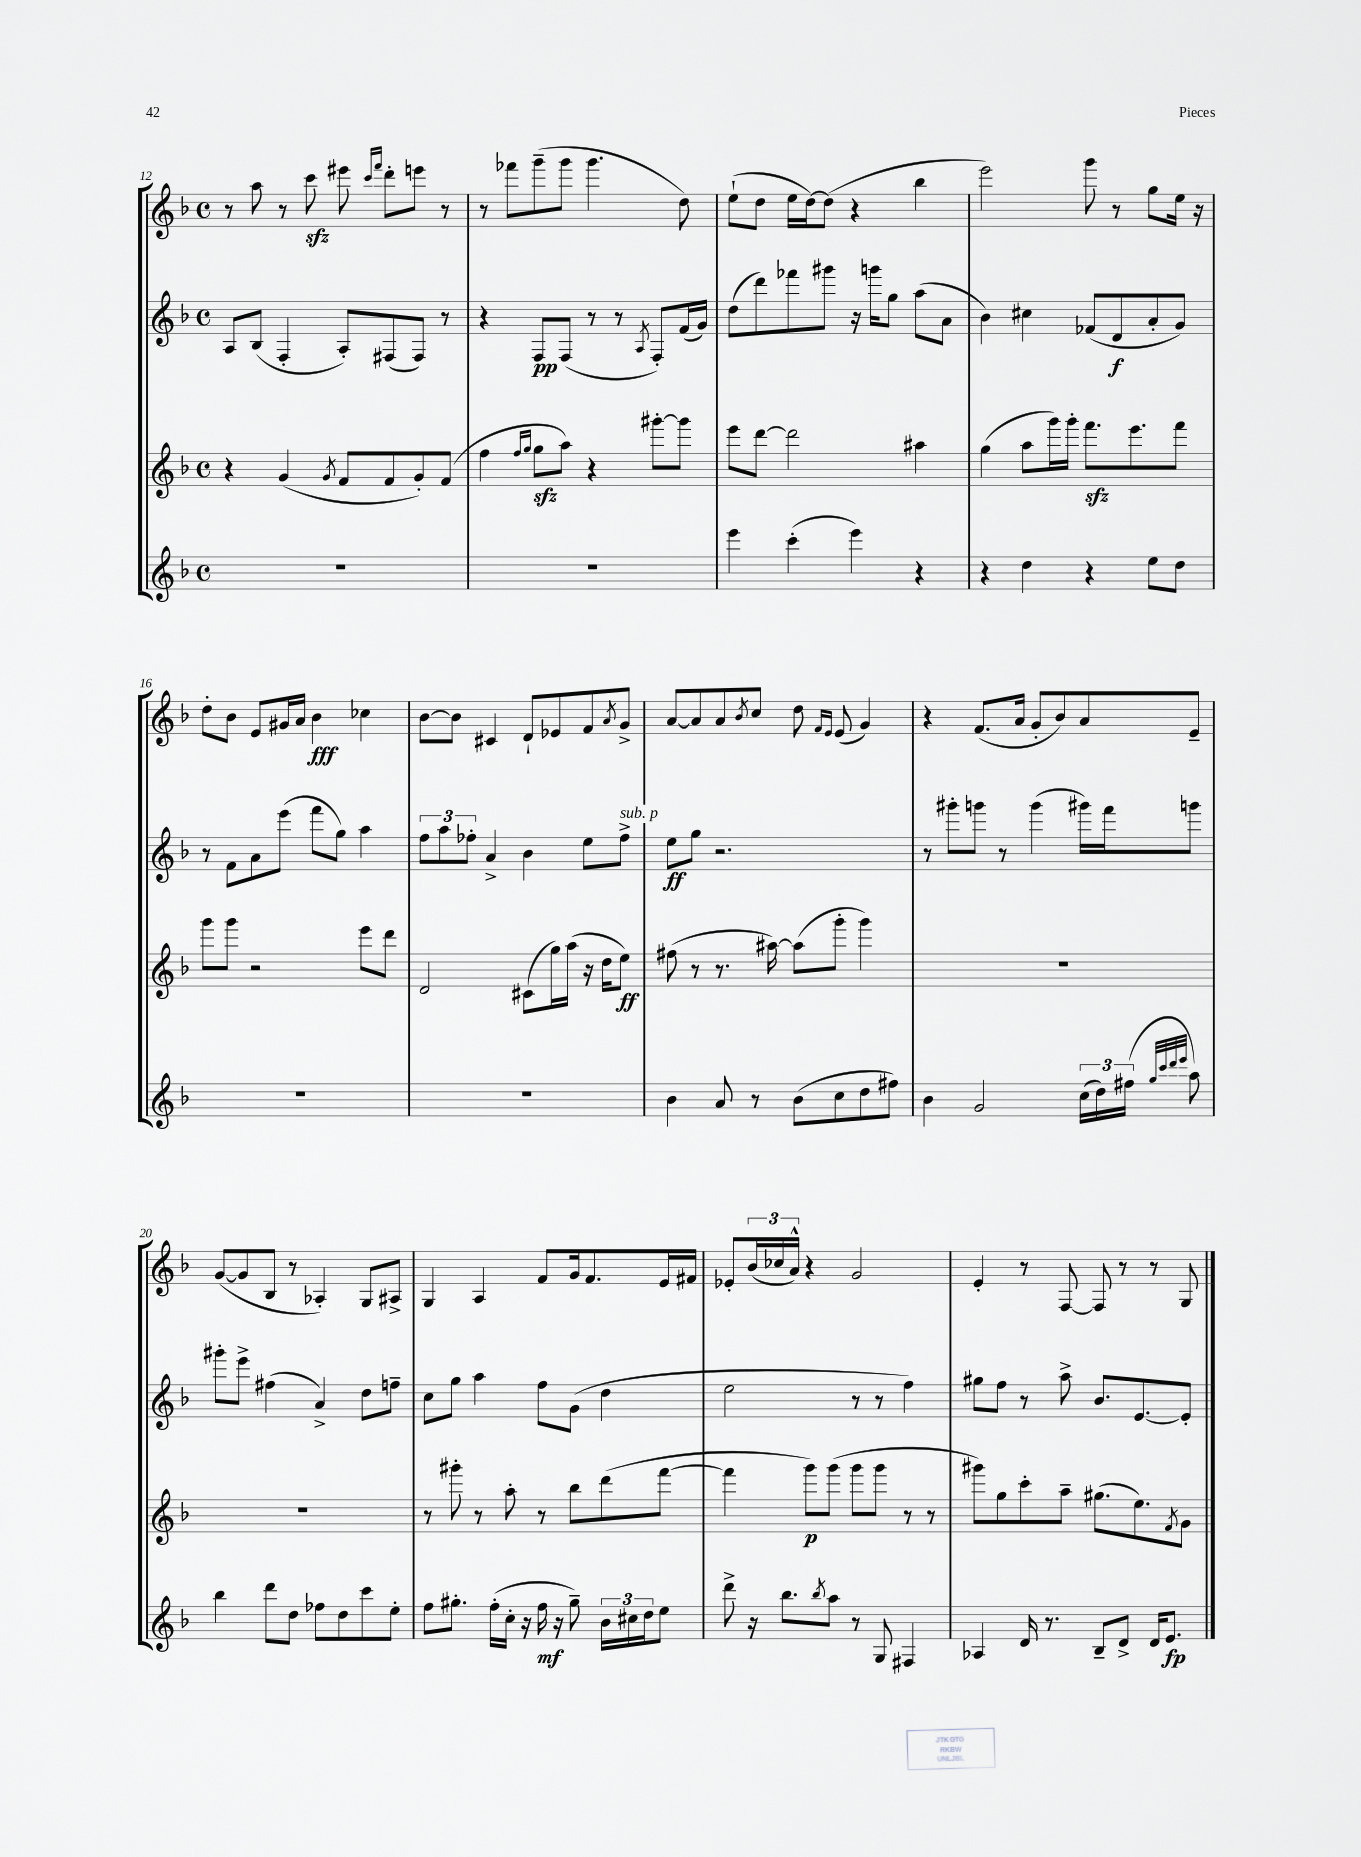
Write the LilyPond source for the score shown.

<<
\new StaffGroup <<
\new Staff = "s0" {
    \clef treble \key f \major \defaultTimeSignature \time 4/4
    r8 a''8 r8 c'''8\sfz eis'''8 \grace { c'''16 f'''16 } d'''8-. e'''8 r8 |
    r8 fes'''8 g'''8--( g'''8 g'''4. d''8) |
    e''8-!( d''8 e''16 d''16~) d''8( r4 bes''4 |
    e'''2) g'''8 r8 g''8 e''16 r16 |
    d''8-. bes'8 e'8 gis'16 a'16 bes'4\fff ces''4 |
    bes'8~ bes'8 cis'4 d'8-! ees'8 f'8 \acciaccatura { a'8 } g'8-> |
    a'8~ a'8 a'8 \acciaccatura { bes'8 } c''8 d''8 \grace { f'16 e'16 } e'8( g'4) |
    r4 f'8.( a'16 g'8-. bes'8) a'8 e'8-- |
    g'8~( g'8 bes8 r8 aes4-.) g8 ais8-> |
    g4 a4 f'8 g'16 f'8. e'16 fis'16 |
    ees'8-. \tuplet 3/2 { bes'16( ces''16 a'16-^) } r4 g'2 |
    e'4-. r8 f8~ f8 r8 r8 g8 \bar "|." |
}
\new Staff = "s1" {
    \clef treble \key f \major \defaultTimeSignature \time 4/4
    a8 bes8( f4-. a8-.) fis8( fis8) r8 |
    r4 f8\pp f8( r8 r8 \acciaccatura { a8 } f8-.) f'16( g'16) |
    d''8( d'''8) fes'''8 gis'''8 r16 g'''16 g''8 a''8( a'8 |
    bes'4) cis''4 fes'8( d'8\f a'8-. g'8) |
    r8 f'8 a'8 e'''8( f'''8 g''8) a''4 |
    \tuplet 3/2 { f''8 a''8 fes''8-. } a'4-> bes'4 e''8 fes''8->^\markup { \italic "sub. p" } |
    e''8\ff g''8 r2. |
    r8 gis'''8-. g'''8 r8 g'''4( gis'''16) f'''16 g'''8 |
    gis'''8-. e'''8-> fis''4( a'4->) d''8 f''8-- |
    c''8 g''8 a''4 f''8 g'8( d''4 |
    e''2 r8 r8 f''4) |
    gis''8 f''8 r8 a''8-> bes'8. e'8.~ e'8-. \bar "|." |
}
\new Staff = "s2" {
    \clef treble \key f \major \defaultTimeSignature \time 4/4
    r4 g'4( \acciaccatura { g'8 } f'8 f'8 g'8-.) f'8( |
    f''4 \grace { f''16 g''16 } g''8\sfz a''8) r4 gis'''8~-. gis'''8 |
    e'''8 d'''8~ d'''2 ais''4 |
    g''4( a''8 g'''16) g'''16-. f'''8.\sfz e'''8. f'''8 |
    g'''8 g'''8 r2 e'''8 d'''8 |
    d'2 cis'8( g''16) a''16( r16 d''16 e''8\ff) |
    fis''8( r8 r8. ais''16~) ais''8( g'''8-. g'''4) |
    R1 |
    R1 |
    r8 gis'''8-. r8 a''8-. r8 bes''8 d'''8( f'''8~ |
    f'''4 g'''8\p) g'''8( g'''8 g'''8 r8 r8 |
    gis'''8) g''8 c'''8-. a''8-- gis''8.( e''8.) \acciaccatura { f'8 } g'8 \bar "|." |
}
\new Staff = "s3" {
    \clef treble \key f \major \defaultTimeSignature \time 4/4
    R1 |
    R1 |
    e'''4 c'''4-.( e'''4) r4 |
    r4 d''4 r4 e''8 d''8 |
    R1 |
    R1 |
    bes'4 a'8 r8 bes'8( c''8 d''8 fis''8) |
    bes'4 g'2 \tuplet 3/2 { c''16( d''16) fis''16( } \grace { g''32 c'''32 d'''32 e'''32 } a''8) |
    bes''4 d'''8 d''8 fes''8 d''8 c'''8 e''8-. |
    f''8 gis''8.-. f''16-.( c''16-. r16 f''16\mf r16 gis''8--) \tuplet 3/2 { bes'16 cis''16 d''16 } e''8 |
    d'''8-> r16 bes''8. \acciaccatura { bes''8 } a''8 r8 g8 fis4 |
    aes4 d'16 r8. bes8-- d'8-> d'16 e'8.\fp \bar "|." |
}
>>
>>
\layout { \context { \Score currentBarNumber = #12 } }
